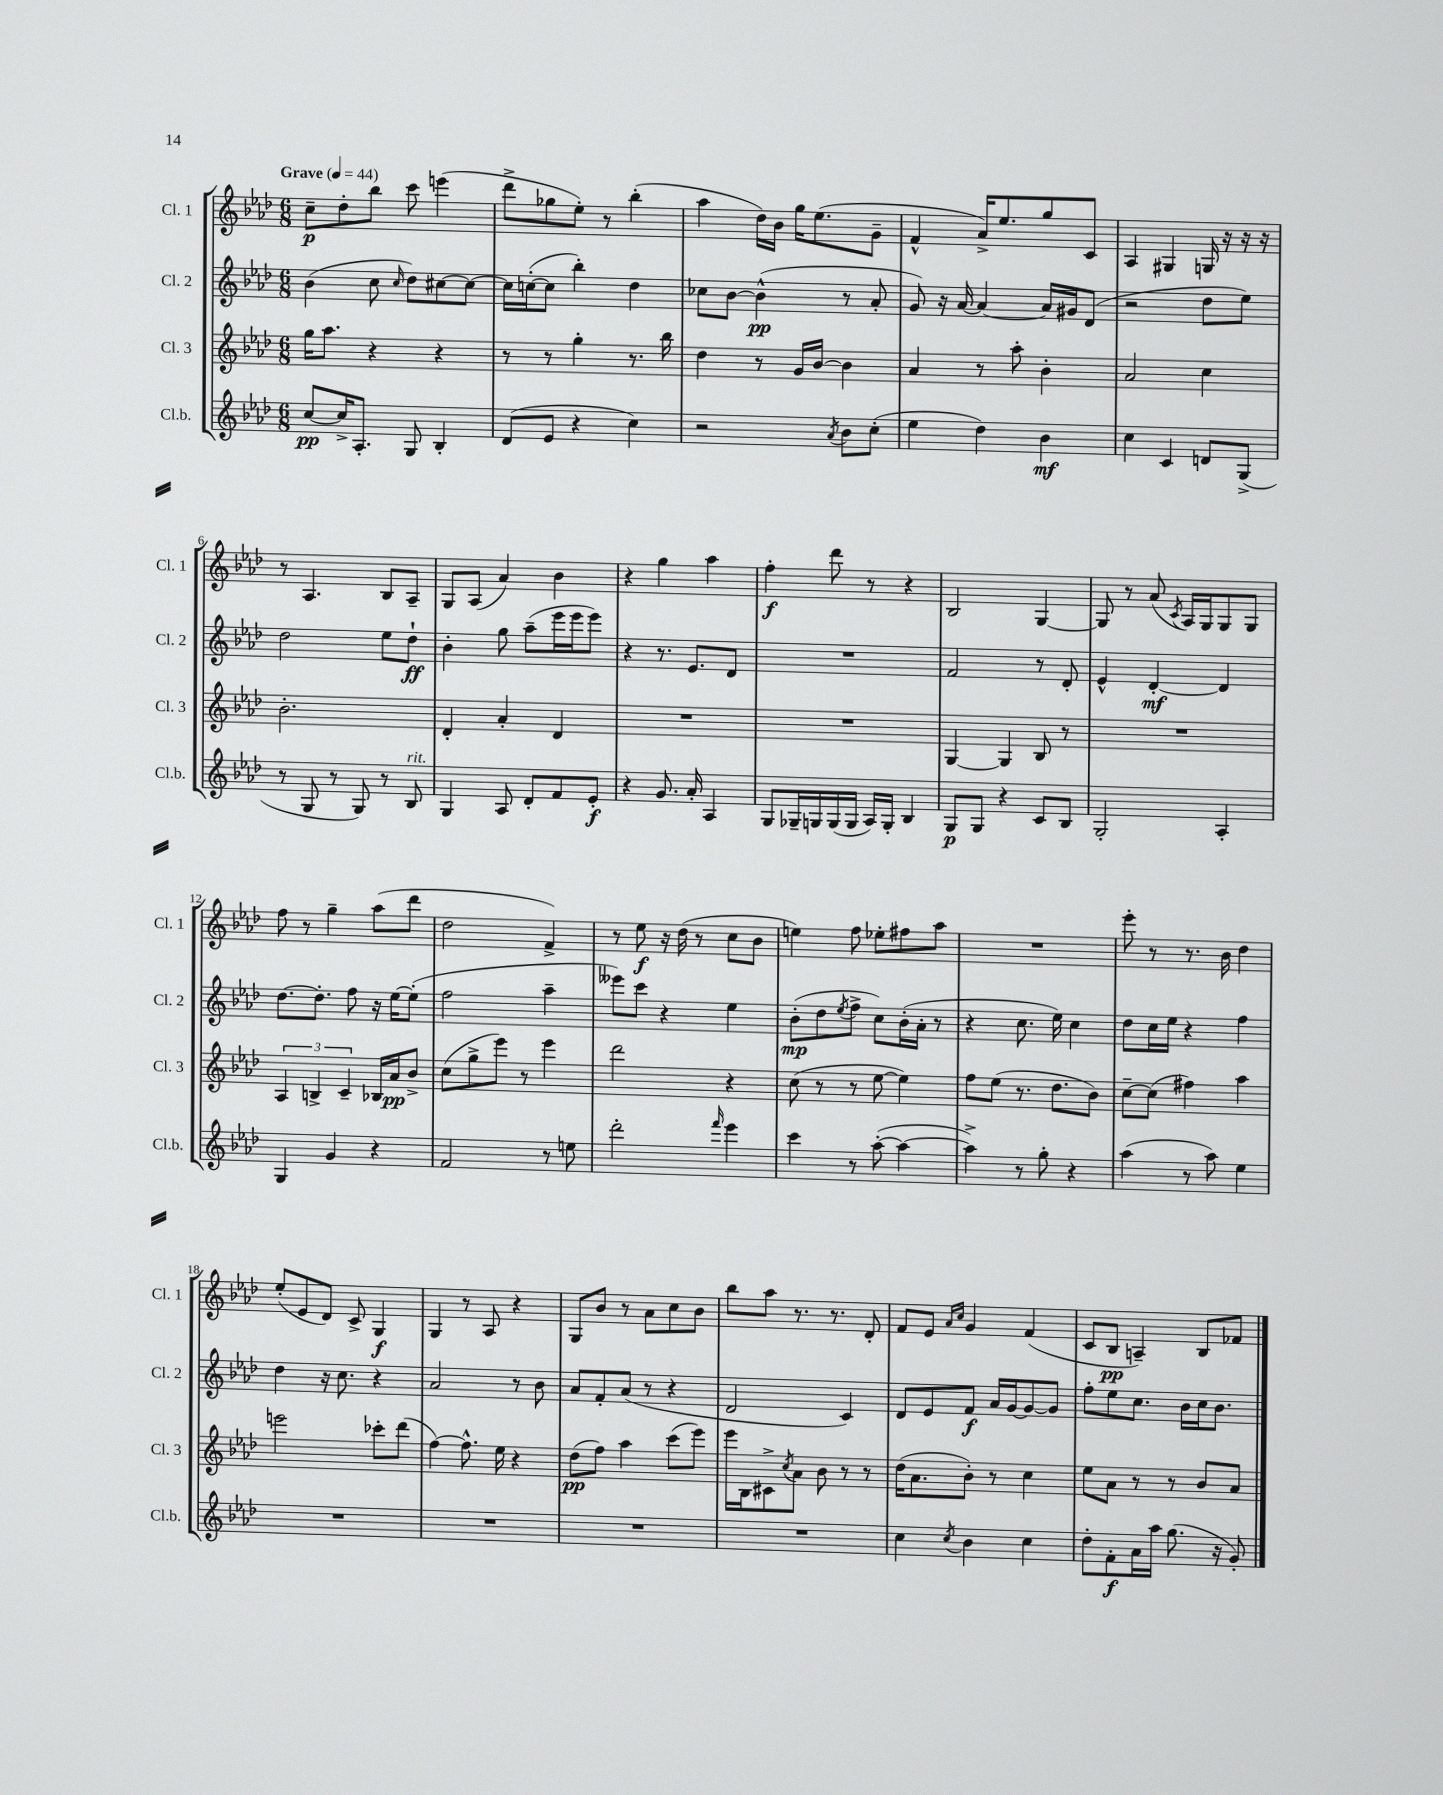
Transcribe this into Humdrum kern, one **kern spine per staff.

**kern	**dynam	**kern	**dynam	**kern	**dynam	**kern	**dynam
*part4	*part4	*part3	*part3	*part2	*part2	*part1	*part1
*staff4	*staff4	*staff3	*staff3	*staff2	*staff2	*staff1	*staff1
*I"Cl.b.	*	*I"Cl. 3	*	*I"Cl. 2	*	*I"Cl. 1	*
*I'Cl.b.	*	*I'Cl. 3	*	*I'Cl. 2	*	*I'Cl. 1	*
*clefG2	*	*clefG2	*	*clefG2	*	*clefG2	*
*k[b-e-a-d-]	*	*k[b-e-a-d-]	*	*k[b-e-a-d-]	*	*k[b-e-a-d-]	*
*M6/8	*	*M6/8	*	*M6/8	*	*M6/8	*
*MM44	*	*MM44	*	*MM44	*	*MM44	*
=1	=1	=1	=1	=1	=1	=1	=1
!	!	!	!	!	!	!LO:TX:a:B:t=Grave	!
[8cc/L	pp	16gg\KL	.	(4b-\	.	8cc~\L	p
.	.	8.aa-\J	.	.	.	.	.
16cc^/K]	.	.	.	.	.	8dd-'\	.
8.A-'/J	.	.	.	.	.	.	.
.	.	4r	.	8cc\	.	8bb-\J	.
.	.	.	.	16qqcc/	.	.	.
8G/	.	.	.	8dd-\L)	.	8ccc\	.
4B-'/	.	4r	.	[8cc#X\	.	(4eeen\	.
.	.	.	.	8cc#\J_	.	.	.
=2	=2	=2	=2	=2	=2	=2	=2
(8d-/L	.	8r	.	16cc#\LL]	.	8ddd-^\L	.
.	.	.	.	([16ccn'\J	.	.	.
8e-/J	.	8r	.	8cc\J]	.	8gg-X\	.
4r	.	4gg'\	.	4bb-'\)	.	8ee-'\J)	.
.	.	.	.	.	.	8r	.
4cc\)	.	8.r	.	4dd-\	.	(4bb-'\	.
.	.	16bb-\	.	.	.	.	.
=3	=3	=3	=3	=3	=3	=3	=3
2r	.	4dd-\	.	8cc-X\L	.	4aa-\	.
.	.	.	.	[8b-\J	.	.	.
.	.	8r	.	(4b-^^\]	pp	16dd-\LL)	.
.	.	.	.	.	.	16b-\JJ	.
.	.	16g/LL	.	.	.	16gg\KL	.
.	.	[16b-/JJ	.	.	.	(8.ee-\	.
8qa-/	.	.	.	.	.	.	.
8b-\L	.	4b-\]	.	8r	.	.	.
(8cc'\J	.	.	.	8a-'/	.	8g~\J	.
=4	=4	=4	=4	=4	=4	=4	=4
4ee-\	.	4a-/	.	8g/)	.	4f^^/	.
.	.	.	.	16r	.	.	.
.	.	.	.	[16a-/	.	.	.
4dd-\)	.	8r	.	4a-/_	.	16a-^/KL)	.
.	.	.	.	.	.	8.ee-/	.
.	.	8aa-'\	.	.	.	.	.
4b-\	mf	4b-'\	.	16a-/LL]	.	8gg/	.
.	.	.	.	16g#X/J	.	.	.
.	.	.	.	(8d-/J	.	8c/J	.
=5	=5	=5	=5	=5	=5	=5	=5
4cc\	.	2a-/	.	2r	.	4A-/	.
4c/	.	.	.	.	.	4G#X/	.
8dn/L	.	4cc\	.	8dd-\L	.	16Gn/	.
.	.	.	.	.	.	16r	.
(8G^/J	.	.	.	8ee-\J)	.	16r	.
.	.	.	.	.	.	16r	.
!!LO:LB:g=z
=6	=6	=6	=6	=6	=6	=6	=6
8r	.	2.b-'\	.	2dd-\	.	8r	.
8G/	.	.	.	.	.	4.A-/	.
8r	.	.	.	.	.	.	.
8G/)	.	.	.	.	.	.	.
8r	.	.	.	8ee-\L	.	8B-/L	.
!LO:TX:a:i:t=rit.	!	!	!	!	!	!	!
8B-/	.	.	.	8dd-`\J	ff	8A-~/J	.
=7	=7	=7	=7	=7	=7	=7	=7
4G/	.	4d-'/	.	4b-'\	.	8G/L	.
.	.	.	.	.	.	(8A-/J	.
8A-/	.	4a-'/	.	8gg\	.	4a-/)	.
8d-'/L	.	.	.	(8aa-~\L	.	.	.
8f/	.	4d-/	.	16eee-\L	.	4b-\	.
.	.	.	.	16eee-\J	.	.	.
8e-'/J	f	.	.	8eee-\J)	.	.	.
=8	=8	=8	=8	=8	=8	=8	=8
4r	.	2.r	.	4r	.	4r	.
8.g/	.	.	.	8.r	.	4gg\	.
16a-'/	.	.	.	8.e-/L	.	.	.
4A-/	.	.	.	.	.	4aa-\	.
.	.	.	.	8d-/J	.	.	.
=9	=9	=9	=9	=9	=9	=9	=9
8G/L	.	2.r	.	2.r	.	4ff'\	f
16G-X~/L	.	.	.	.	.	.	.
16Gn/	.	.	.	.	.	.	.
(16G/	.	.	.	.	.	8ddd-\	.
16G/JJ	.	.	.	.	.	.	.
16A-/LL)	.	.	.	.	.	8r	.
16G'/JJ	.	.	.	.	.	.	.
4B-/	.	.	.	.	.	4r	.
=10	=10	=10	=10	=10	=10	=10	=10
8G/L	p	[4G/	.	2f/	.	2B-/	.
8G/J	.	.	.	.	.	.	.
4r	.	4G/]	.	.	.	.	.
8c/L	.	8B-/	.	8r	.	[4G/	.
8B-/J	.	8r	.	8d-'/	.	.	.
=11	=11	=11	=11	=11	=11	=11	=11
2G'/	.	2.r	.	4e-^^/	.	8G/]	.
.	.	.	.	.	.	8r	.
.	.	.	.	[4d-'/	mf	(8a-/	.
.	.	.	.	.	.	8qc/	.
.	.	.	.	.	.	16A-/LL)	.
.	.	.	.	.	.	16G/J	.
4A-'/	.	.	.	4d-/]	.	8G/	.
.	.	.	.	.	.	8G/J	.
!!LO:LB:g=z
=12	=12	=12	=12	=12	=12	=12	=12
4G/	.	6A-/	.	[8.dd-\L	.	8ff\	.
.	.	.	.	.	.	8r	.
.	.	6Bn^/	.	.	.	.	.
.	.	.	.	8.dd-'\J]	.	.	.
4g/	.	.	.	.	.	4gg~\	.
.	.	6c~/	.	.	.	.	.
.	.	.	.	8ff\	.	.	.
4r	.	16B-X/LL	.	16r	.	(8aa-\L	.
.	.	16a-/J	pp	[16ee-\KL	.	.	.
.	.	8b-^/J	.	(8ee-'\J]	.	8ddd-\J	.
=13	=13	=13	=13	=13	=13	=13	=13
2f/	.	(8cc\L	.	2ff\	.	2dd-\	.
.	.	8gg^\	.	.	.	.	.
.	.	8eee-\J)	.	.	.	.	.
.	.	8r	.	.	.	.	.
8r	.	4eee-\	.	4aa-~\	.	4f^/)	.
8een\	.	.	.	.	.	.	.
=14	=14	=14	=14	=14	=14	=14	=14
2ddd-'\	.	2ddd-\	.	8eee--X\L)	.	8r	.
.	.	.	.	8ccc\J	.	8ee-\	f
.	.	.	.	4r	.	16r	.
.	.	.	.	.	.	(16dd-\	.
.	.	.	.	.	.	8r	.
16qqfff/	.	.	.	.	.	.	.
4eee-\	.	4r	.	4ee-\	.	8cc\L	.
.	.	.	.	.	.	8b-\J	.
=15	=15	=15	=15	=15	=15	=15	=15
4ccc\	.	(8cc\	.	(8b-'\L	mp	4een\)	.
.	.	8r	.	8dd-\	.	.	.
.	.	.	.	8qee-/	.	.	.
8r	.	8r	.	8ff^\J	.	8ff\	.
([8aa-'\	.	[8ee-\	.	8cc\L)	.	8ee-X'\L	.
4aa-\_	.	4ee-\])	.	(16b-'\L	.	8ff#X\	.
.	.	.	.	16a-'\JJ	.	.	.
.	.	.	.	8r	.	8aa-\J	.
=16	=16	=16	=16	=16	=16	=16	=16
4aa-^\])	.	8ff\L	.	4r	.	2.r	.
.	.	(8ee-\J	.	.	.	.	.
8r	.	8.r	.	8.cc\	.	.	.
8gg'\	.	.	.	.	.	.	.
.	.	8.dd-\L	.	16ee-\)	.	.	.
4r	.	.	.	4cc\	.	.	.
.	.	8b-\J)	.	.	.	.	.
=17	=17	=17	=17	=17	=17	=17	=17
(4aa-\	.	[8cc~\L	.	8dd-\L	.	8eee-'\	.
.	.	(8cc\J]	.	16cc\L	.	8r	.
.	.	.	.	16ee-\JJ	.	.	.
8r	.	4ff#X\)	.	4r	.	8.r	.
8aa-\)	.	.	.	.	.	.	.
.	.	.	.	.	.	16b-\	.
4ee-\	.	4aa-\	.	4ff\	.	4dd-\	.
!!LO:LB:g=z
=18	=18	=18	=18	=18	=18	=18	=18
2.r	.	2eeen\	.	4dd-\	.	(8ee-'/L	.
.	.	.	.	.	.	8e-/	.
.	.	.	.	16r	.	8d-/J)	.
.	.	.	.	8.cc\	.	.	.
.	.	.	.	.	.	8c^/	.
.	.	8ccc-X'\L	.	4r	.	4G/	f
.	.	(8ddd-\J	.	.	.	.	.
=19	=19	=19	=19	=19	=19	=19	=19
2.r	.	[4ff\)	.	2a-/	.	4G/	.
.	.	8.ff^^\]	.	.	.	8r	.
.	.	.	.	.	.	8A-/	.
.	.	16ee-\	.	.	.	.	.
.	.	4r	.	8r	.	4r	.
.	.	.	.	8b-\	.	.	.
=20	=20	=20	=20	=20	=20	=20	=20
2.r	.	(8dd-\L	pp	8a-/L	.	8G/L	.
.	.	8ff\J)	.	8f'/	.	8b-/J	.
.	.	4aa-\	.	(8a-/J	.	8r	.
.	.	.	.	8r	.	8a-\L	.
.	.	(8ccc\L	.	4r	.	8cc\	.
.	.	8eee-\J)	.	.	.	8b-\J	.
=21	=21	=21	=21	=21	=21	=21	=21
2.r	.	16eee-\LL	.	2d-/	.	8bb-\L	.
.	.	16B-\J	.	.	.	.	.
.	.	8c#X^\	.	.	.	8aa-\J	.
.	.	8qcc/	.	.	.	.	.
.	.	8a-\J	.	.	.	8.r	.
.	.	8b-\	.	.	.	.	.
.	.	.	.	.	.	8.r	.
.	.	8r	.	4c/)	.	.	.
.	.	8r	.	.	.	8d-'/	.
=22	=22	=22	=22	=22	=22	=22	=22
4cc\	.	(16dd-\KL	.	8d-/L	.	8f/L	.
.	.	8.a-\	.	.	.	.	.
.	.	.	.	8e-/	.	8e-/J	.
.	.	.	.	.	.	16qqa-/LL	.
8qcc/	.	.	.	.	.	16qqcc/JJ	.
4b-\	.	8b-'\J)	.	8f/J	f	4g/	.
.	.	8r	.	16a-/LL	.	.	.
.	.	.	.	[16g/J	.	.	.
4cc\	.	4cc\	.	8g/_	.	(4f/	.
.	.	.	.	8g/J]	.	.	.
=23	=23	=23	=23	=23	=23	=23	=23
8dd-'\L	.	8ee-\L	.	8ff'\L	.	8c/L	.
8f'\	f	8a-\J	.	8ee-\	.	8B-/J	pp
16a-\L	.	8r	.	8.cc\J	.	4An~/)	.
16aa-\JJ	.	.	.	.	.	.	.
(8.gg\	.	8r	.	.	.	.	.
.	.	.	.	16b-\LL	.	.	.
.	.	8b-/L	.	16cc\J	.	8B-/L	.
16r	.	.	.	8.b-\J	.	.	.
8g'/)	.	8a-/J	.	.	.	8f-X/J	.
==	==	==	==	==	==	==	==
*-	*-	*-	*-	*-	*-	*-	*-
